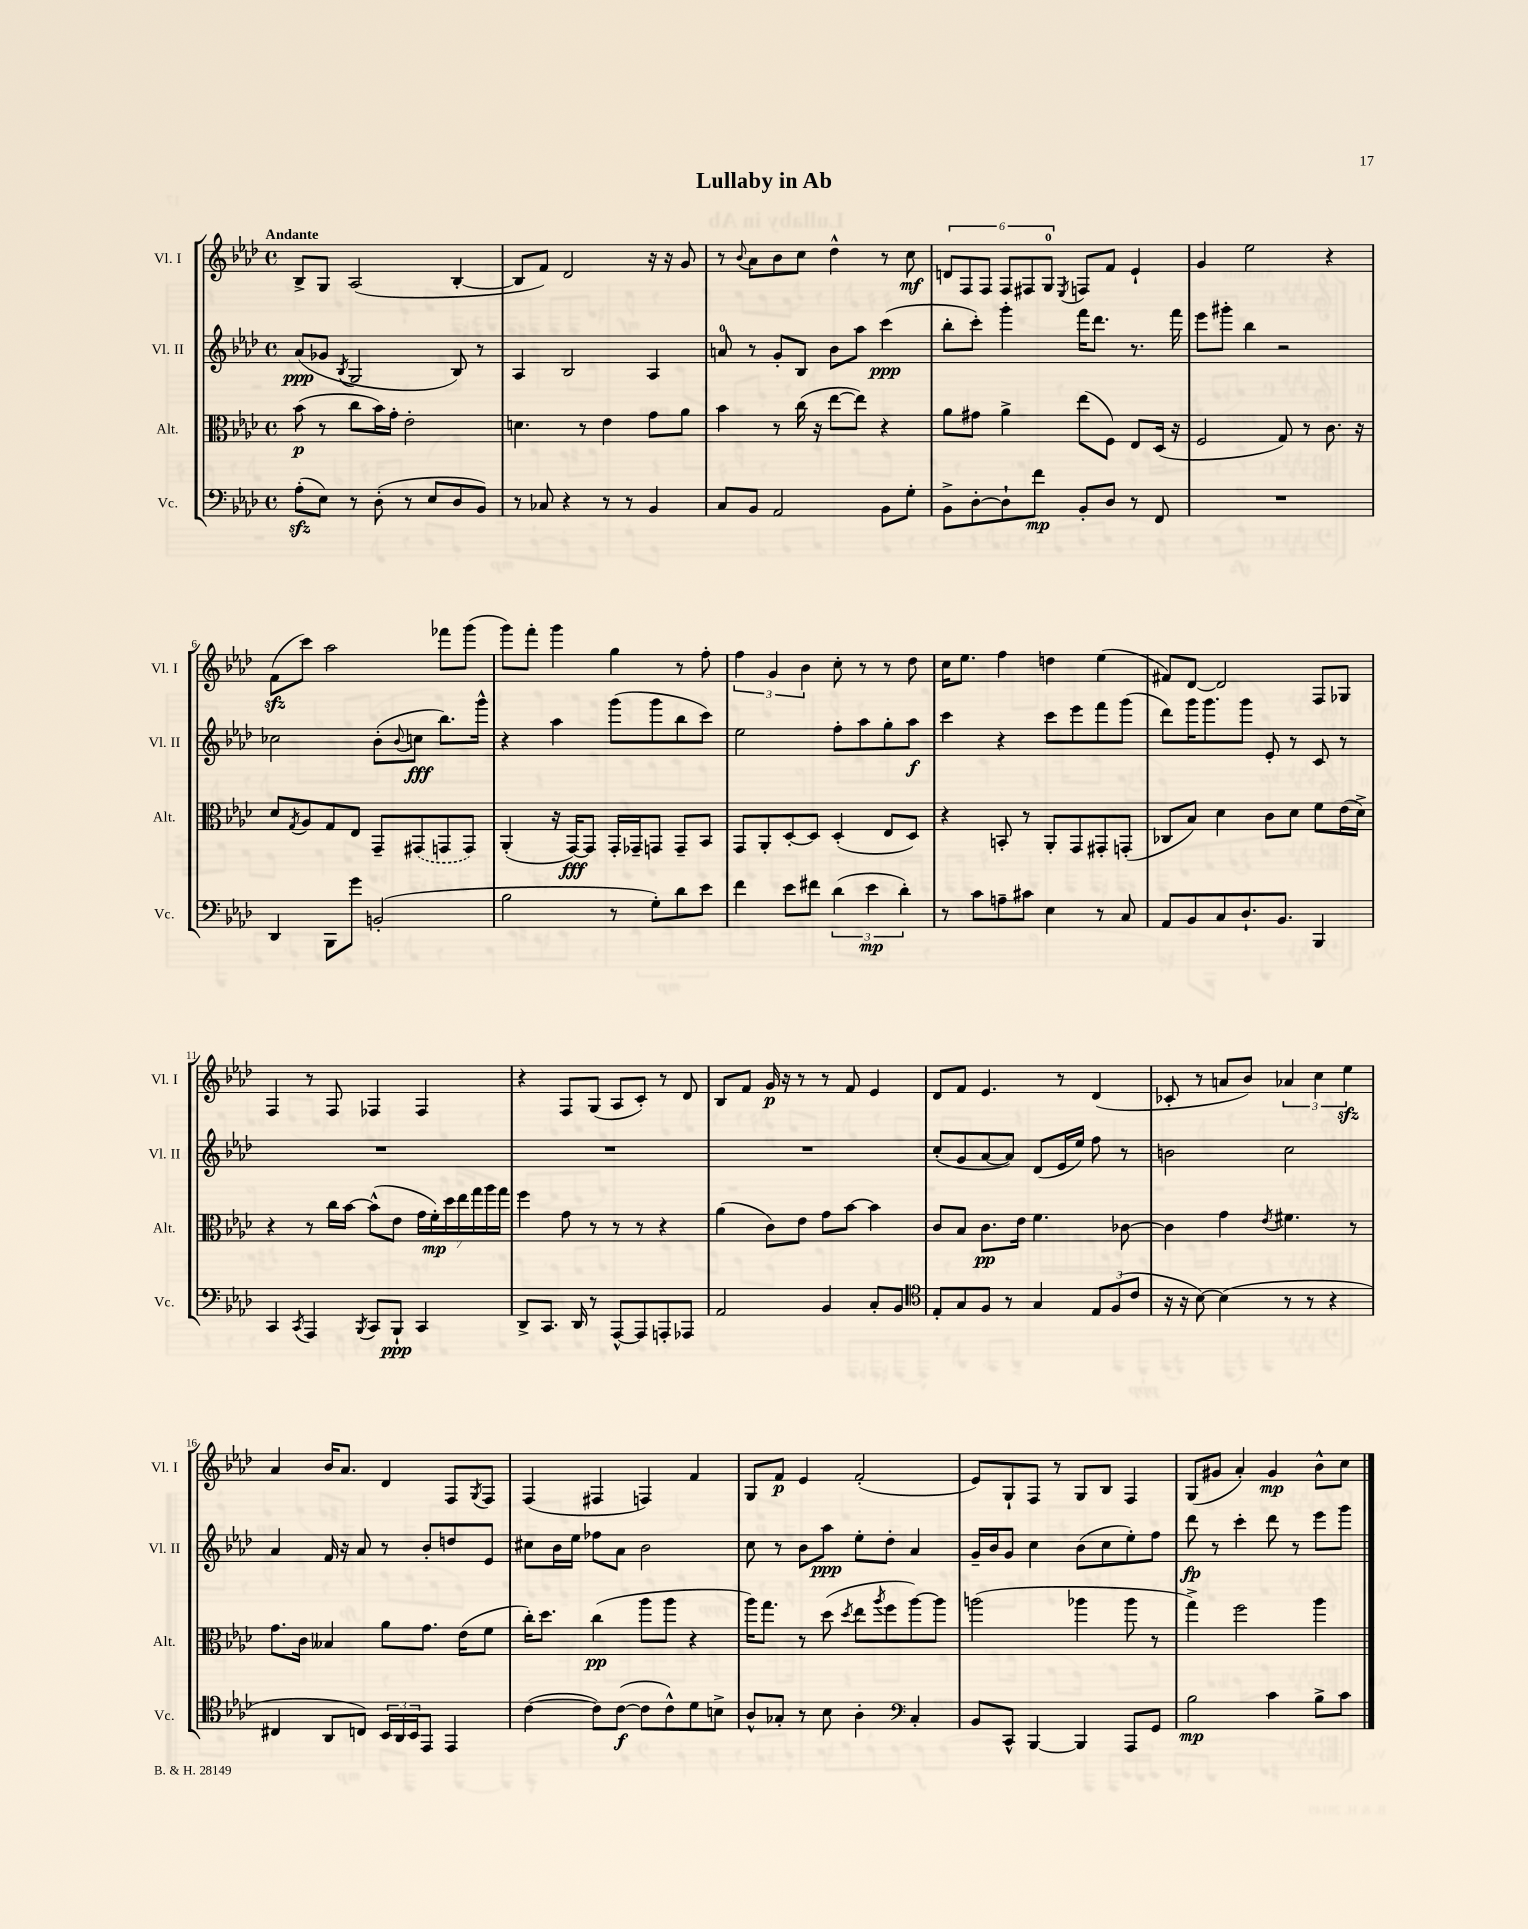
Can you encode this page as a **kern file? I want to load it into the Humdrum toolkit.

**kern	**dynam	**kern	**dynam	**kern	**dynam	**kern	**dynam
*part4	*part4	*part3	*part3	*part2	*part2	*part1	*part1
*staff4	*staff4	*staff3	*staff3	*staff2	*staff2	*staff1	*staff1
*I"Vc.	*	*I"Alt.	*	*I"Vl. II	*	*I"Vl. I	*
*I'Vc.	*	*I'Alt.	*	*I'Vl. II	*	*I'Vl. I	*
*clefF4	*	*clefC3	*	*clefG2	*	*clefG2	*
*k[b-e-a-d-]	*	*k[b-e-a-d-]	*	*k[b-e-a-d-]	*	*k[b-e-a-d-]	*
*M4/4	*	*M4/4	*	*M4/4	*	*M4/4	*
*met(c)	*	*met(c)	*	*met(c)	*	*met(c)	*
=1	=1	=1	=1	=1	=1	=1	=1
!	!	!	!	!	!	!LO:TX:a:B:t=Andante	!
(8A-zz'\L	.	(8b-\	p	(8a-/L	ppp	8B-^/L	.
8E-\J)	.	8r	.	8g-X/J	.	8G/J	.
.	.	.	.	8qB-/	.	.	.
8r	.	8cc\L	.	2G/	.	(2A-/	.
(8D-'\	.	16b-\L)	.	.	.	.	.
.	.	16g'\JJ	.	.	.	.	.
8r	.	2e-'\	.	.	.	.	.
8E-/L	.	.	.	.	.	.	.
8D-/	.	.	.	8B-/)	.	[4B-'/	.
8BB-/J)	.	.	.	8r	.	.	.
=2	=2	=2	=2	=2	=2	=2	=2
8r	.	4.dn\	.	4A-/	.	8B-/L]	.
8C-X/	.	.	.	.	.	8f/J)	.
4r	.	.	.	2B-/	.	2d-/	.
.	.	8r	.	.	.	.	.
8r	.	4e-\	.	.	.	.	.
8r	.	.	.	.	.	.	.
4BB-/	.	8g\L	.	4A-/	.	16r	.
.	.	.	.	.	.	16r	.
.	.	8a-\J	.	.	.	8g/	.
=3	=3	=3	=3	=3	=3	=3	=3
8C/L	.	4b-\	.	8an/	.	8r	.
.	.	.	.	.	.	8qqb-/	.
8BB-/J	.	.	.	8r	.	8a-\L	.
2AA-/	.	8r	.	8g'/L	.	8b-\	.
.	.	(16cc\	.	8B-/J	.	8cc\J	.
.	.	16r	.	.	.	.	.
.	.	[8ee-\L	.	8b-\L	.	4dd-^^\	.
.	.	8ee-\J])	.	8aa-\J	.	.	.
8BB-\L	.	4r	.	(4ccc\	ppp	8r	.
8G'\J	.	.	.	.	.	8cc\	mf
=4	=4	=4	=4	=4	=4	=4	=4
8BB-^\L	.	8a-\L	.	8bb-'\L	.	12dn/L	.
.	.	.	.	.	.	12F/	.
[8D-'\	.	8g#X\J	.	8ccc'\J)	.	.	.
.	.	.	.	.	.	12F/J	.
8D-`\]	.	4a-^\	.	4ggg'\	.	12F/L	.
.	.	.	.	.	.	12F#X/	.
8f\J	mp	.	.	.	.	.	.
.	.	.	.	.	.	12G/J	.
.	.	.	.	.	.	8qE-/	.
8BB-'/L	.	(8ee-\L	.	16fff\KL	.	8Fn/L	.
.	.	.	.	8.ddd-\J	.	.	.
8D-/J	.	8F\J)	.	.	.	8f/J	.
8r	.	8E-/L	.	8.r	.	4e-`/	.
8FF/	.	(16D-/Jk	.	.	.	.	.
.	.	16r	.	16fff\	.	.	.
=5	=5	=5	=5	=5	=5	=5	=5
1r	.	2F/	.	8eee-\L	.	4g/	.
.	.	.	.	8ggg#X'\J	.	.	.
.	.	.	.	4bb-\	.	2ee-\	.
.	.	8G/)	.	2r	.	.	.
.	.	8r	.	.	.	.	.
.	.	8.c\	.	.	.	4r	.
.	.	16r	.	.	.	.	.
!!LO:LB:g=z
=6	=6	=6	=6	=6	=6	=6	=6
4DD-/	.	8d-/L	.	2cc-X\	.	(8fzz\L	.
.	.	8qG/	.	.	.	.	.
.	.	8A-/	.	.	.	8ccc\J)	.
8BBB-\L	.	8G/	.	.	.	2aa-\	.
8g\J	.	8E-/J	.	.	.	.	.
(2BBn'/	.	8GG~/L	.	(8b-'\L	.	.	.
.	.	.	.	8qqb-/	.	.	.
.	.	(8GG#X/	.	8ccn\J	fff	.	.
.	.	8GGn/	.	8.bb-\L)	.	8fff-X\L	.
.	.	8GG/J)	.	.	.	(8ggg\J	.
.	.	.	.	16ggg^^\Jk	.	.	.
=7	=7	=7	=7	=7	=7	=7	=7
2B-\	.	(4AA-'/	.	4r	.	8ggg\L)	.
.	.	.	.	.	.	8fff'\J	.
.	.	16r	.	4aa-\	.	4ggg\	.
.	.	[16GG/KL)	fff	.	.	.	.
.	.	8GG/J]	.	.	.	.	.
8r	.	16GG'/LL	.	(8ggg\L	.	4gg\	.
.	.	16GG-X~/J	.	.	.	.	.
8G'\L)	.	8GGn/J	.	8ggg\	.	.	.
8d-\	.	8GG~/L	.	8bb-\	.	8r	.
8e-\J	.	8BB-/J	.	8ccc\J)	.	8ff'\	.
=8	=8	=8	=8	=8	=8	=8	=8
4f\	.	8GG/L	.	2ee-\	.	6ff\	.
.	.	8AA-'/	.	.	.	.	.
.	.	.	.	.	.	6g/	.
8e-\L	.	[8D-'/	.	.	.	.	.
.	.	.	.	.	.	6b-\	.
8f#X\J	.	8D-/J]	.	.	.	.	.
(6d-\	.	(4D-'/	.	8ff'\L	.	8cc'\	.
.	.	.	.	8aa-\	.	8r	.
6e-\	mp	.	.	.	.	.	.
.	.	8E-/L	.	8gg'\	.	8r	.
6d-'\)	.	.	.	.	.	.	.
.	.	8D-/J)	.	8aa-\J	f	8dd-\	.
=9	=9	=9	=9	=9	=9	=9	=9
8r	.	4r	.	4ccc\	.	16cc\KL	.
.	.	.	.	.	.	8.ee-\J	.
8c\L	.	.	.	.	.	.	.
8An~\	.	8BBn'/	.	4r	.	4ff\	.
8c#X\J	.	8r	.	.	.	.	.
4E-\	.	8AA-'/L	.	8ccc\L	.	4ddn\	.
.	.	8GG/	.	8eee-\	.	.	.
8r	.	8GG#X'/	.	8fff\	.	(4ee-\	.
8C/	.	(8GGn'/J	.	(8ggg\J	.	.	.
=10	=10	=10	=10	=10	=10	=10	=10
8AA-/L	.	8C-X/L	.	8ddd-\L)	.	8f#X/L)	.
8BB-/	.	8B-/J)	.	16ggg\K	.	[8d-/J	.
.	.	.	.	8.ggg\	.	.	.
8C/	.	4d-\	.	.	.	2d-/]	.
8.D-`/	.	.	.	8ggg\J	.	.	.
.	.	8c\L	.	8e-'/	.	.	.
8.BB-/J	.	.	.	.	.	.	.
.	.	8d-\J	.	8r	.	.	.
4BBB-/	.	8f\L	.	8c/	.	8F/L	.
.	.	(16e-\L	.	8r	.	8G-X/J	.
.	.	16d-^\JJ)	.	.	.	.	.
!!LO:LB:g=z
=11	=11	=11	=11	=11	=11	=11	=11
4CC/	.	4r	.	1r	.	4F/	.
8qCC/	.	.	.	.	.	.	.
4AAA-/	.	8r	.	.	.	8r	.
.	.	16cc\LL	.	.	.	8F/	.
.	.	[16b-\JJ	.	.	.	.	.
8qBBB-/	.	.	.	.	.	.	.
8CC/L	.	(8b-^^\L]	.	.	.	4F-X/	.
8BBB-`/J	ppp	8e-\J	.	.	.	.	.
4CC/	.	28g\LL	.	.	.	4F-/	.
.	.	28f'\)	mp	.	.	.	.
.	.	28dd-\	.	.	.	.	.
.	.	28ee-\	.	.	.	.	.
.	.	28gg\	.	.	.	.	.
.	.	28aa-\	.	.	.	.	.
.	.	28gg\JJ	.	.	.	.	.
=12	=12	=12	=12	=12	=12	=12	=12
8DD-^/L	.	4ff\	.	1r	.	4r	.
8.CC/J	.	.	.	.	.	.	.
.	.	8g\	.	.	.	8F/L	.
16DD-/	.	.	.	.	.	.	.
8r	.	8r	.	.	.	(8G/J	.
[8AAA-^^/L	.	8r	.	.	.	8A-/L	.
8AAA-/]	.	8r	.	.	.	8c'/J)	.
8AAAn'/	.	4r	.	.	.	8r	.
8AAA-X/J	.	.	.	.	.	8d-/	.
=13	=13	=13	=13	=13	=13	=13	=13
2AA-/	.	(4a-\	.	1r	.	8B-/L	.
.	.	.	.	.	.	8f/J	.
.	.	8c\L)	.	.	.	16g/	p
.	.	.	.	.	.	16r	.
.	.	8e-\J	.	.	.	8r	.
4BB-/	.	8g\L	.	.	.	8r	.
.	.	[8b-\J	.	.	.	8f/	.
8C'/L	.	4b-\]	.	.	.	4e-/	.
8BB-/J	.	.	.	.	.	.	.
=14	=14	=14	=14	=14	=14	=14	=14
*clefC4	*	*	*	*	*	*	*
8E-'/L	.	8c/L	.	(8cc'/L	.	8d-/L	.
8G/	.	8B-/J	.	8g/	.	8f/J	.
8F/J	.	8.c\L	pp	[8a-/	.	4.e-/	.
8r	.	.	.	8a-/J])	.	.	.
.	.	16e-\Jk	.	.	.	.	.
4G/	.	4.f\	.	(8d-/L	.	.	.
.	.	.	.	16e-/L	.	8r	.
.	.	.	.	16ee-/JJ)	.	.	.
12E-/L	.	.	.	8ff\	.	(4d-/	.
(12F/	.	.	.	.	.	.	.
.	.	[8c-X\	.	8r	.	.	.
12c/J	.	.	.	.	.	.	.
=15	=15	=15	=15	=15	=15	=15	=15
16r	.	4c-\]	.	2bn\	.	8c-X'/	.
16r	.	.	.	.	.	.	.
[8B-\)	.	.	.	.	.	8r	.
(4B-\]	.	4g\	.	.	.	8an/L	.
.	.	.	.	.	.	8b-/J)	.
.	.	8qe-/	.	.	.	.	.
8r	.	4.f#X\	.	2cc\	.	6a-X/	.
8r	.	.	.	.	.	.	.
.	.	.	.	.	.	6cc\	.
4r	.	.	.	.	.	.	.
.	.	.	.	.	.	6ee-zz\	.
.	.	8r	.	.	.	.	.
!!LO:LB:g=z
=16	=16	=16	=16	=16	=16	=16	=16
4C#X/	.	8.g\L	.	4a-/	.	4a-/	.
.	.	16c\Jk	.	.	.	.	.
8AA-/L	.	4B--X/	.	16f/	.	16b-/KL	.
.	.	.	.	16r	.	8.a-/J	.
8Cn/J)	.	.	.	8a-/	.	.	.
24BB-/LL	.	8a-\L	.	8r	.	4d-/	.
24AA-/	.	.	.	.	.	.	.
24BB-/J	.	.	.	.	.	.	.
8EE-/J	.	8.g\J	.	8b-'/L	.	.	.
4EE-/	.	.	.	8ddn/	.	8F/L	.
.	.	(16e-\KL	.	.	.	.	.
.	.	.	.	.	.	8qG/	.
.	.	8f\J	.	8e-/J	.	8F/J	.
=17	=17	=17	=17	=17	=17	=17	=17
([4c\	.	16cc'\KL)	.	8cc#X\L	.	(4F/	.
.	.	8.dd-\J	.	.	.	.	.
.	.	.	.	16b-\L	.	.	.
.	.	.	.	16ee-\JJ	.	.	.
8c\L])	.	(4cc\	pp	8ff-X\L	.	4F#X/	.
([8c\J	f	.	.	8a-\J	.	.	.
8c\L]	.	8aa-\L	.	2b-\	.	4Fn/)	.
8c^^\)	.	8aa-\J	.	.	.	.	.
8d-\	.	4r	.	.	.	4f/	.
8Bn^\J	.	.	.	.	.	.	.
=18	=18	=18	=18	=18	=18	=18	=18
8A-^^/L	.	16aa-\KL)	.	8cc\	.	8G/L	.
.	.	8.gg\J	.	.	.	.	.
8G-X'/J	.	.	.	8r	.	8f/J	p
8r	.	8r	.	8b-\L	.	4e-/	.
8B-\	.	(8dd-\	.	8aa-\J	ppp	.	.
.	.	8qdd-/	.	.	.	.	.
4A-'\	.	8ee-\L	.	8ee-'\L	.	(2f'/	.
.	.	8qaa-/	.	.	.	.	.
.	.	8ff\	.	8dd-'\J	.	.	.
*clefF4	*	*	*	*	*	*	*
4C'/	.	[8aa-\)	.	4a-/	.	.	.
.	.	8aa-\J]	.	.	.	.	.
=19	=19	=19	=19	=19	=19	=19	=19
8BB-/L	.	(2aan\	.	16g~/LL	.	8e-/L)	.
.	.	.	.	16b-/J	.	.	.
8CC^^/J	.	.	.	8g/J	.	8G`/	.
[4BBB-/	.	.	.	4cc\	.	8F/J	.
.	.	.	.	.	.	8r	.
4BBB-/]	.	4aa-X\	.	(8b-\L	.	8G/L	.
.	.	.	.	8cc\	.	8B-/J	.
8AAA-/L	.	8aa-\	.	8ee-'\)	.	4F/	.
8GG/J	.	8r	.	8ff\J	.	.	.
=20	=20	=20	=20	=20	=20	=20	=20
2B-\	mp	4gg^\)	.	8ddd-\	fp	(8G/L	.
.	.	.	.	8r	.	8g#X/J	.
.	.	2ff\	.	4ccc'\	.	4a-'/)	.
4c\	.	.	.	8ddd-\	.	4g#/	mp
.	.	.	.	8r	.	.	.
8B-^\L	.	4aa-\	.	8eee-\L	.	8b-^^\L	.
8c\J	.	.	.	8ggg\J	.	8cc\J	.
==	==	==	==	==	==	==	==
*-	*-	*-	*-	*-	*-	*-	*-
